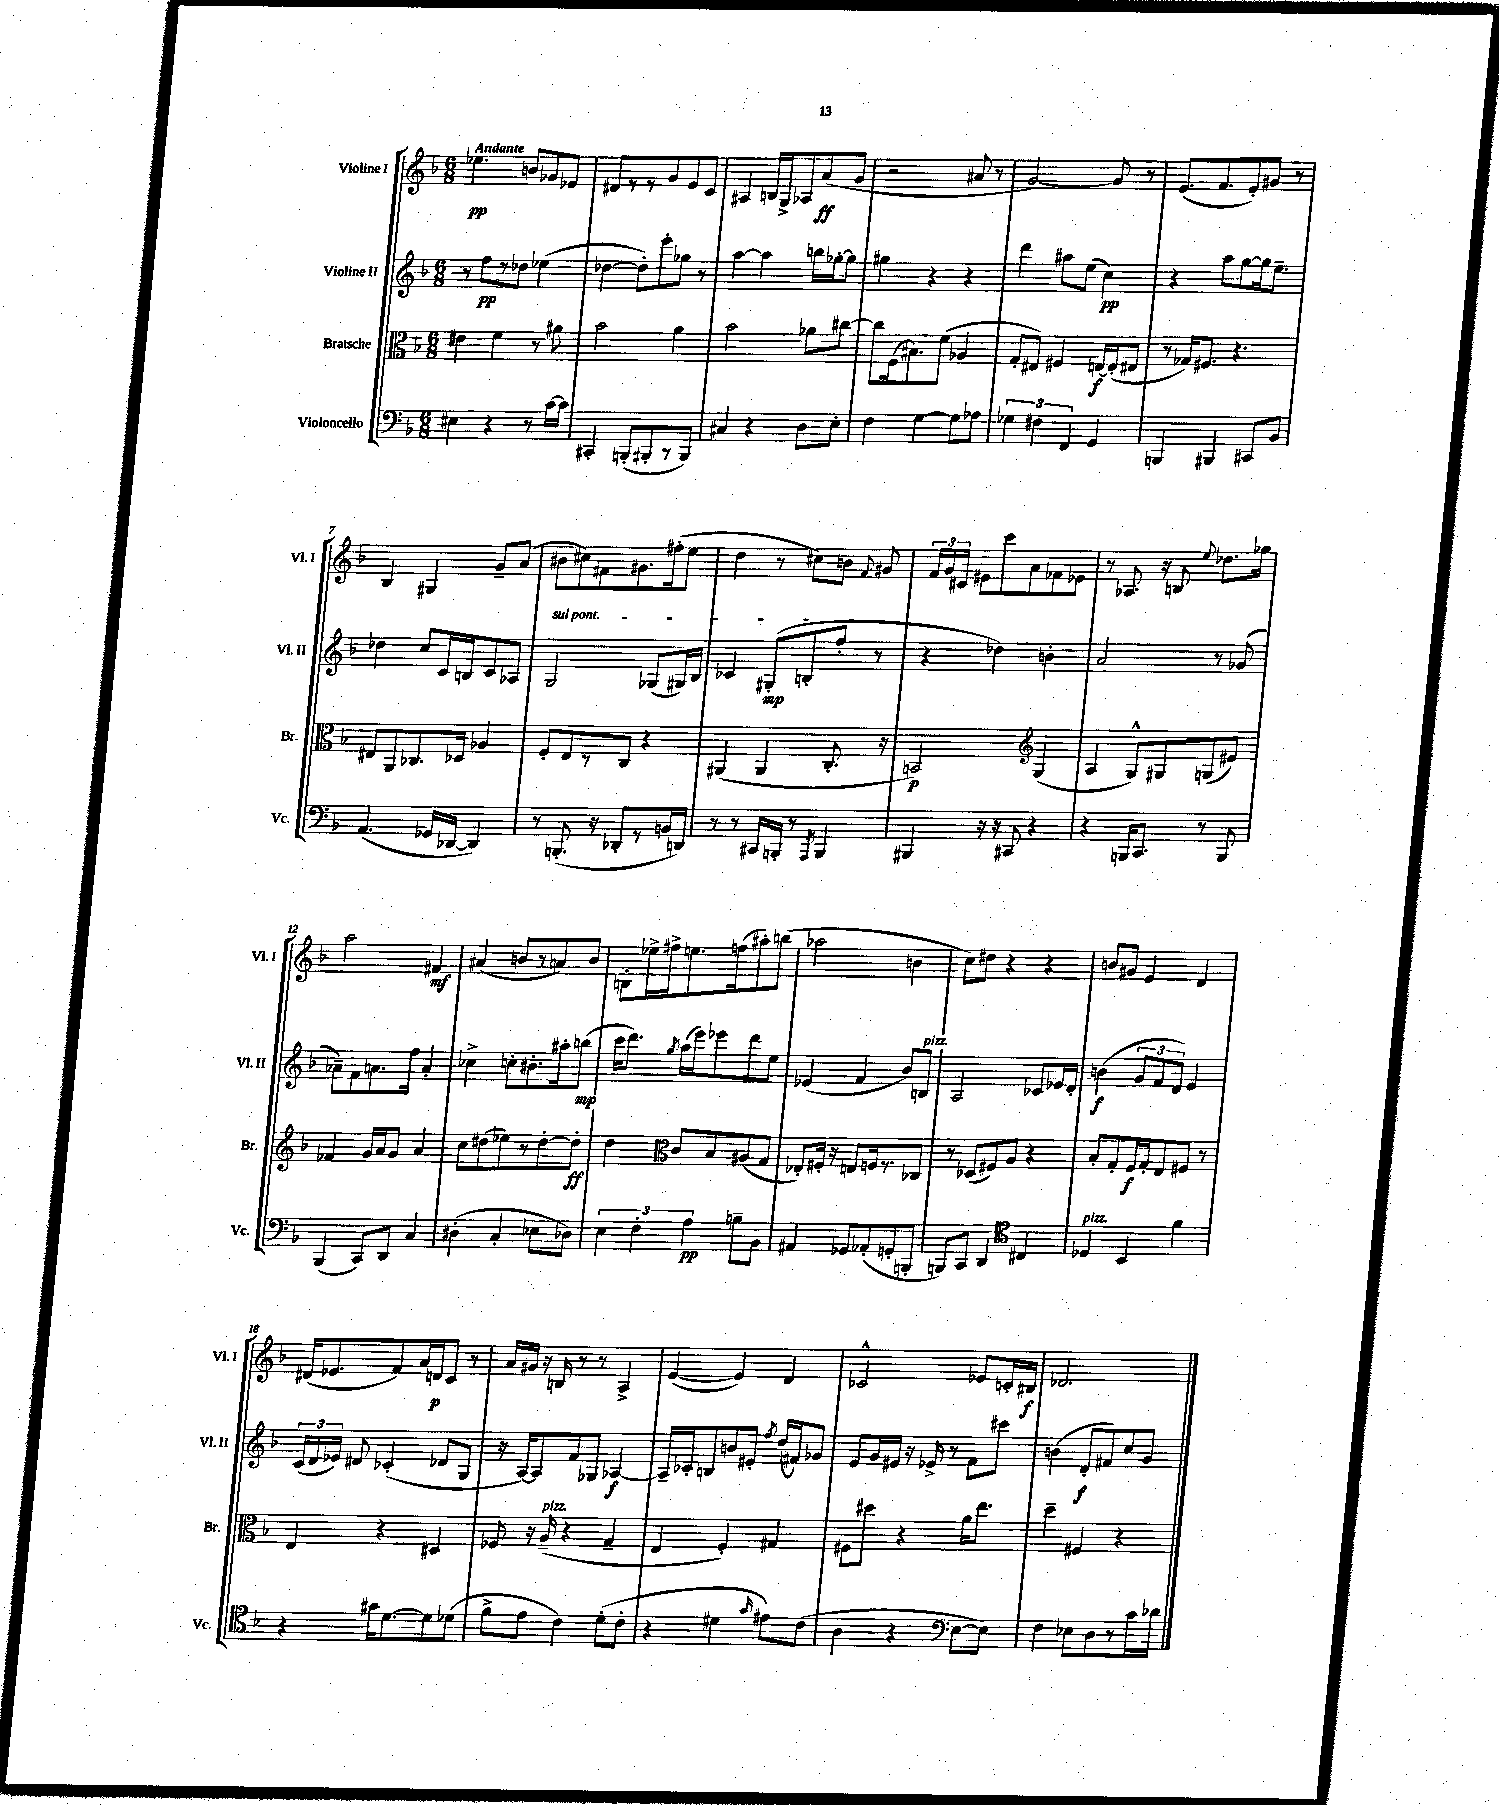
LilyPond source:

<<
\new StaffGroup <<
\new Staff = "s0" \with { instrumentName = "Violine I" shortInstrumentName = "Vl. I" } {
    \clef treble \key f \major \numericTimeSignature \time 6/8 \tempo "Andante"
    \autoBeamOff ees''4.\pp b'8[ ges'8 ees'8] |
    dis'8[ r8 r8 g'8 e'8 c'8] |
    ais4 b16[ g16-> aes8 a'8\ff( g'8] |
    r2 ais'8 r8 |
    g'2~) g'8 r8 |
    e'8.[( f'8. e'8-.) gis'8] r8 |
    bes4 gis4 g'8[-- a'8]( |
    bis'8[ cis''8) fis'8 gis'8. fis''16-.( e''8] |
    d''4 r8 cis''8[) b'8] \appoggiatura { f'8 } gis'8 |
    \tuplet 3/2 { f'16[ g'16 cis'16] } eis'8[ c'''8 a'8 fes'8 ees'8] |
    r8 aes8. r16 b8 \appoggiatura { e''8 } des''8.[ ges''16] |
    a''2 fis'4\mf |
    ais'4( b'8[ r8 a'8) b'8] |
    b8[-. ees''16-> fis''16-> e''8. f''16( ais''8-.) b''8]( |
    aes''2 b'4 |
    c''8[) dis''8] r4 r4 |
    b'8[ gis'8] e'4 d'4 |
    dis'16[( ees'8. f'8) a'16 d'16\p c'8] r8 |
    a'16[ gis'16] r16 b16 r8 r8 a4-> |
    e'4~( e'4) d'4 |
    ces'2-^ ees'8[ c'16-. bis16]\f |
    des'2. \bar "|." |
}
\new Staff = "s1" \with { instrumentName = "Violine II" shortInstrumentName = "Vl. II" } {
    \clef treble \key f \major \numericTimeSignature \time 6/8
    \autoBeamOff r8 f''8[\pp r8 des''8] ees''4( |
    des''4~ des''8[-.) e'''8-. ges''8] r8 |
    a''4~ a''4 b''16[ ges''16~-. ges''8] |
    gis''4 r4 r4 |
    d'''4 ais''8[ e''8]( c''4\pp) |
    r4 a''8[ g''8~ g''16 e''8.]-- |
    des''4 c''8[ c'16 b16 c'8 aes8] |
    \once \override TextSpanner.bound-details.left.text = \markup { \italic "sul pont." } g2\startTextSpan ges8[( gis16) bes16] |
    ces'4 gis8[-.\mp( b8-. f''8]-.\stopTextSpan r8 |
    r4 des''4) b'4-. |
    a'2 r8 ges'8( |
    aes'8[--) f'8 a'8. f''16] a'4-. |
    ces''4-> c''8[-. bis'8.-. ais''16-. b''8]\mp( |
    c'''16[ d'''8.]) \acciaccatura { g''8 } a''16[( e'''16) ees'''8 d'''8 e''8] |
    ees'4( f'4 bes'8[) b8]^\markup { \italic "pizz." } |
    a2 ces'8[ ees'16 d'16]-. |
    b'4\f( \tuplet 3/2 { g'8[ f'8 d'8]) } e'4 |
    \tuplet 3/2 { c'16[( d'16 ees'16]) } dis'8 ces'4-.( des'8[ g8] |
    r16 a16[~) a8 f'8 ges8] aes4~\f |
    aes16[-- ces'16-. b8 b'8 eis'8]-. \acciaccatura { f''8 } d''16[( fis'16) ges'8] |
    e'8[ g'16 eis'16] r16 ees'16-> r8 f'8[ cis'''8] |
    b'4( d'8[-.\f fis'8) c''8 g'8] \bar "|." |
}
\new Staff = "s2" \with { instrumentName = "Bratsche" shortInstrumentName = "Br." } {
    \clef alto \key f \major \numericTimeSignature \time 6/8
    \autoBeamOff eis'4 f'4 r8 ais'8 |
    bes'2 a'4 |
    bes'2 aes'8[ cis''8]~ |
    cis''8[ f16( bis8.) f'8]( aes4 |
    g8[-. eis8]) fis4 e16[~\f e16-.( eis8] |
    r8 ges16[) fis8.] r4. |
    eis8[ a,8 ces8. des16] aes4 |
    f8[-. e8 r8 c8] r4 |
    ais,4( ais,4 c8.-. r16 |
    b,2\p) \clef treble g4( |
    a4 g8[-^) gis8 g8( eis'8]) |
    fes'4 g'16[ a'16 g'8] a'4 |
    c''8[ dis''8( ees''8) r8 dis''8~-. dis''8]-.\ff |
    d''4 \clef alto c'8[ bes8 ais8( g8] |
    ees8[-.) fis16]-. r16 e8[ f16 r8. ces8] |
    r8 des8[( fis8) a8] r4 |
    bes8[-. g8-. f16\f g16-. e8 fis8] r8 |
    e4 r4 dis4 |
    fes8 r16 a16--^\markup { \italic "pizz." }( r4 g4-- |
    e4 f4-.) gis4 |
    fis8[ dis''8] r4 a'16[ e''8.] |
    d''4-- fis4 r4 \bar "|." |
}
\new Staff = "s3" \with { instrumentName = "Violoncello" shortInstrumentName = "Vc." } {
    \clef bass \key f \major \numericTimeSignature \time 6/8
    \autoBeamOff eis4 r4 r8 c'16[~ c'16] |
    cis,4-. b,,8[-.( bis,,8-. r8 bis,,8]) |
    cis4 r4 d8[ e8]-. |
    f4 g4~ g8[ aes8] |
    \tuplet 3/2 { ges4 fis4 f,4 } g,4 |
    b,,4 bis,,4 cis,8[ bes,8] |
    a,4.( ges,16[ des,16]~ des,4) |
    r8 b,,8.-.( r16 des,8[-. r8 b,16 d,16]) |
    r8 r8 cis,16[ b,,16]-. r8 \acciaccatura { a,,8 } b,,4 |
    bis,,4 r16 r16 cis,8 r4 |
    r4 b,,16[ c,8.] r8 b,,8 |
    bes,,4( c,8[) d,8] c4 |
    dis4-.( c4-. ees8[ des8]) |
    \tuplet 3/2 { e4 f4-. a4\pp } b8[-- bes,8] |
    ais,4 ges,8[ aes,8-.( g,8-. b,,8]-. |
    b,,8[) c,8] d,4 \clef tenor cis4 |
    des4^\markup { \italic "pizz." } bes,4 f'4 |
    r4 gis'16[ d'8.~ d'8 des'8]( |
    f'8[-> e'8] c'4) d'8[-.( c'8]-. |
    r4 dis'4 \grace { g'16 } eis'8[) c'8]( |
    a4 r4 \clef bass e8[~ e8]) |
    f4 ees8[ d8 r8 c'16 des'16] \bar "|." |
}
>>
>>
